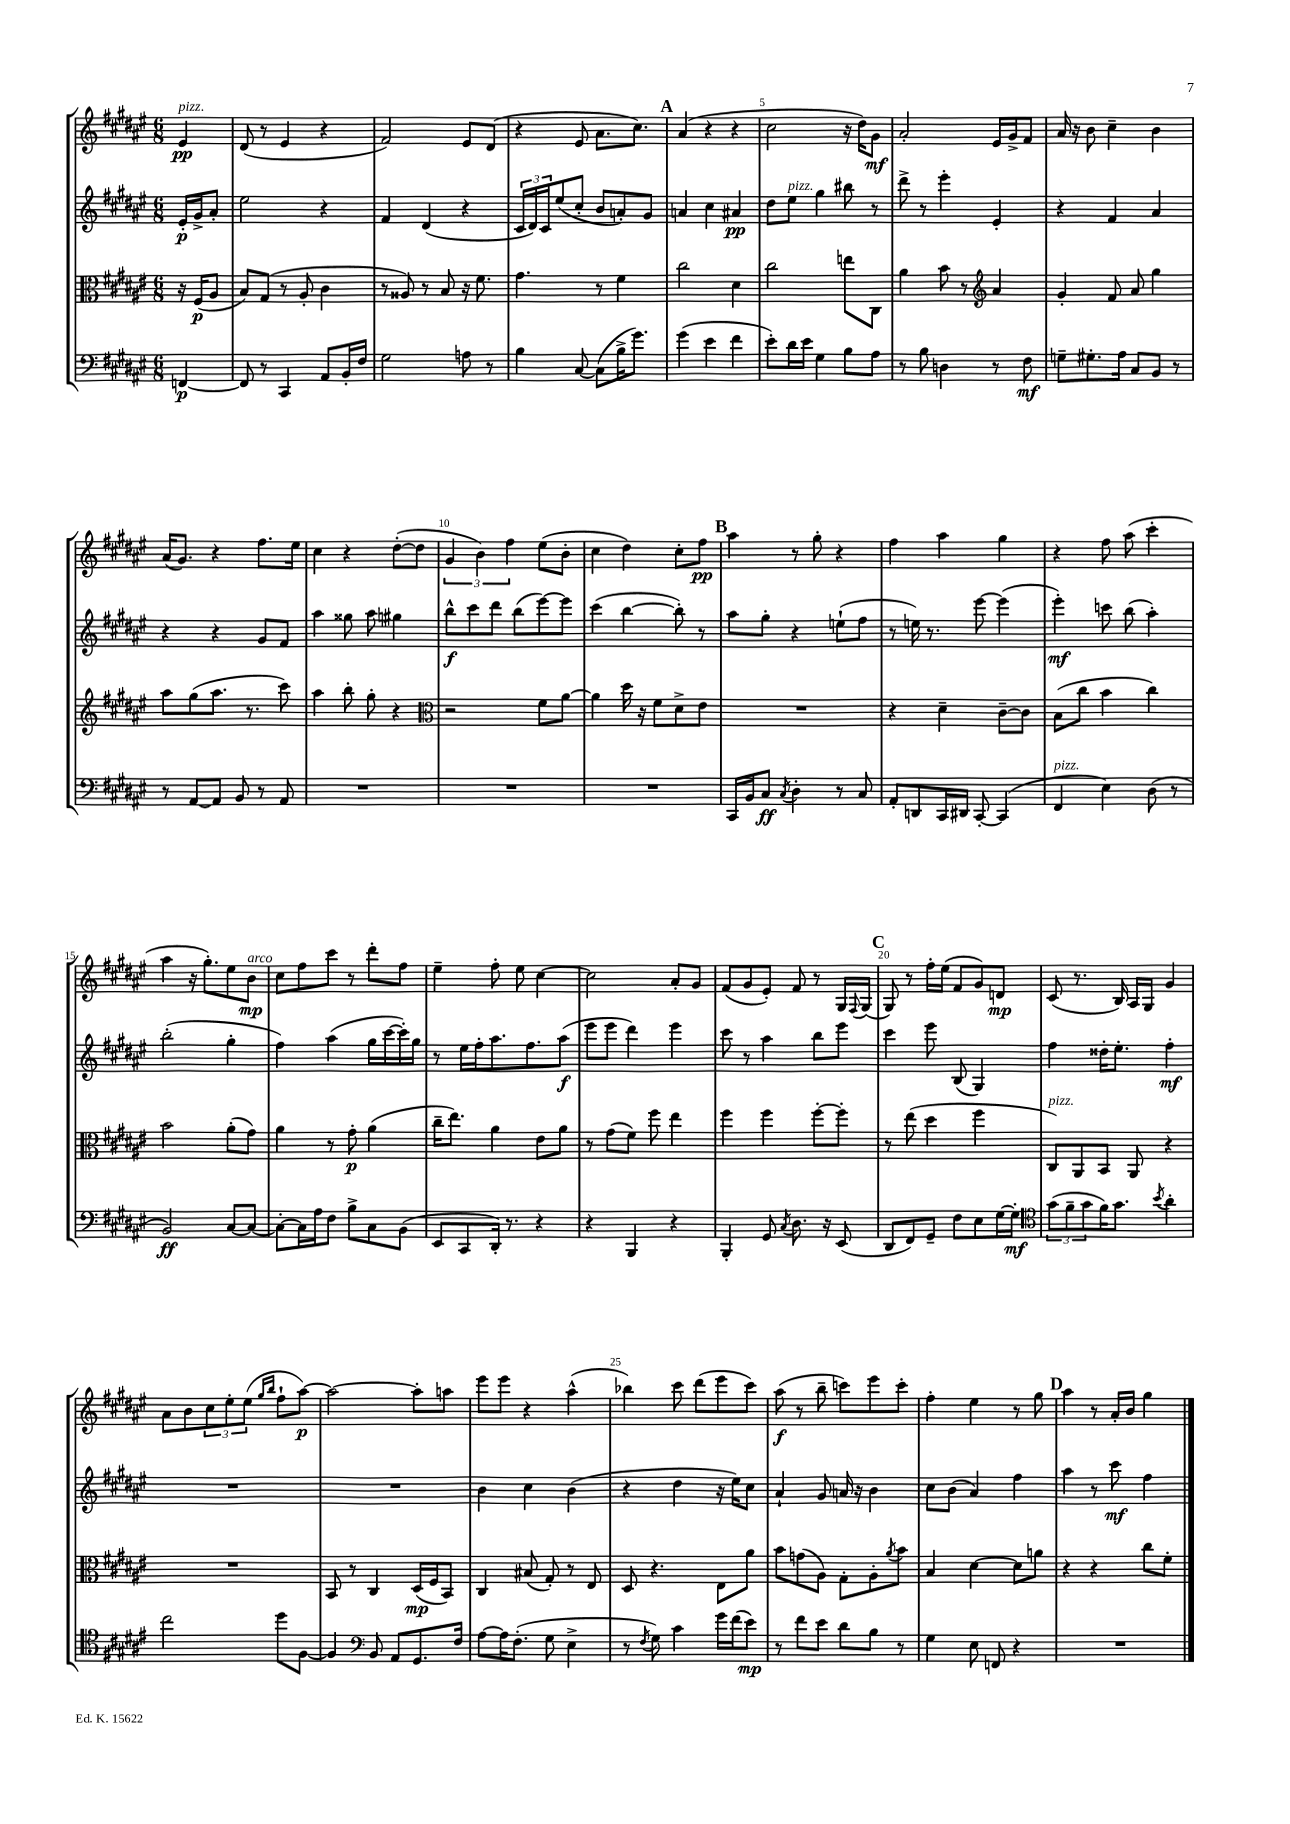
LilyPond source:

<<
\new StaffGroup <<
\new Staff = "s0" {
    \clef treble \key fis \major \numericTimeSignature \time 6/8 \partial 4
    eis'4\pp^\markup { \italic "pizz." } |
    dis'8( r8 eis'4 r4 |
    fis'2) eis'8 dis'8( |
    r4 eis'8 ais'8. cis''8.) |
    \mark \markup { \bold "A" } ais'4( r4 r4 |
    cis''2 r16 dis''16) gis'8\mf |
    ais'2-. eis'16 gis'16-> fis'8 |
    ais'16 r16 b'8 cis''4-- b'4 |
    ais'16( gis'8.) r4 fis''8. eis''16 |
    cis''4 r4 dis''8~-.( dis''8 |
    \tuplet 3/2 { gis'4 b'4) fis''4 } eis''8( b'8-. |
    cis''4 dis''4) cis''8-. fis''8\pp |
    \mark \markup { \bold "B" } ais''4 r8 gis''8-. r4 |
    fis''4 ais''4 gis''4 |
    r4 fis''8 ais''8( cis'''4-. |
    ais''4 r16 gis''8.-.) eis''8 b'8\mp^\markup { \italic "arco" } |
    cis''8 fis''8 cis'''8 r8 dis'''8-. fis''8 |
    eis''4-- fis''8-. eis''8 cis''4~ |
    cis''2 ais'8-. gis'8 |
    fis'8( gis'8 eis'8-.) fis'8 r8 gis16 \appoggiatura { fis8 } gis16( |
    \mark \markup { \bold "C" } gis8) r8 fis''16-. eis''16( fis'8 gis'8) d'8\mp |
    cis'8( r8. b16) ais16 gis16 gis'4 |
    ais'8 b'8 \tuplet 3/2 { cis''8 eis''8-. eis''8( } \grace { gis''16 b''16 } fis''8-! ais''8~\p) |
    ais''2~ ais''8-. a''8 |
    eis'''8 eis'''8 r4 ais''4-^( |
    bes''4) cis'''8 dis'''8( eis'''8 cis'''8) |
    ais''8\f( r8 b''8-- c'''8) eis'''8 c'''8-. |
    fis''4-. eis''4 r8 gis''8 |
    \mark \markup { \bold "D" } ais''4 r8 ais'16-. b'16 gis''4 \bar "|." |
}
\new Staff = "s1" {
    \clef treble \key fis \major \numericTimeSignature \time 6/8 \partial 4
    eis'16-.\p gis'16-> ais'8-. |
    eis''2 r4 |
    fis'4 dis'4( r4 |
    \tuplet 3/2 { cis'16 dis'16) cis'16 } eis''8( cis''8-. b'8 a'8-.) gis'8 |
    \mark \markup { \bold "A" } a'4 cis''4 ais'4\pp |
    dis''8 eis''8^\markup { \italic "pizz." } gis''4 bis''8 r8 |
    dis'''8-> r8 eis'''4-. eis'4-. |
    r4 fis'4 ais'4 |
    r4 r4 gis'8 fis'8 |
    ais''4 gisis''8 ais''8 gis''4 |
    b''8-^\f cis'''8 dis'''8 b''8( eis'''8~) eis'''8 |
    cis'''4( b''4~ b''8-.) r8 |
    \mark \markup { \bold "B" } ais''8 gis''8-. r4 e''8-!( fis''8 |
    r8 e''16) r8. eis'''8~ eis'''4( |
    eis'''4-.\mf) c'''8 b''8( ais''4-.) |
    b''2-.( gis''4-. |
    fis''4) ais''4( gis''16 cis'''16~ cis'''16-.) gis''16 |
    r8 eis''16 fis''16-. ais''8. fis''8. ais''8\f( |
    eis'''8 eis'''8 dis'''4) eis'''4 |
    cis'''8 r8 ais''4 b''8 eis'''8 |
    \mark \markup { \bold "C" } cis'''4 eis'''8 b8( gis4) |
    fis''4 disis''16-. eis''8.-. fis''4-.\mf |
    R2. |
    R2. |
    b'4 cis''4 b'4( |
    r4 dis''4 r16 eis''16) cis''8 |
    ais'4-! gis'8 a'16 r16 b'4 |
    cis''8 b'8( ais'4) fis''4 |
    \mark \markup { \bold "D" } ais''4 r8 cis'''8\mf fis''4 \bar "|." |
}
\new Staff = "s2" {
    \clef alto \key fis \major \numericTimeSignature \time 6/8 \partial 4
    r16 fis16\p( ais8 |
    b8) gis8( r8 ais8-. cis'4 |
    r8 aisis8) r8 b8 r16 fis'8. |
    gis'4. r8 fis'4 |
    \mark \markup { \bold "A" } cis''2 dis'4 |
    cis''2 e''8 cis8 |
    ais'4 b'8 r8 \clef treble ais'4 |
    gis'4-. fis'8 ais'8 gis''4 |
    ais''8 gis''8( ais''8. r8. cis'''8) |
    ais''4 b''8-. gis''8-. r4 |
    \clef alto r2 fis'8 ais'8~ |
    ais'4 dis''16 r16 fis'8 dis'8-> eis'8 |
    \mark \markup { \bold "B" } R2. |
    r4 dis'4-- cis'8~-- cis'8 |
    b8( cis''8 b'4 cis''4) |
    b'2 ais'8-.( gis'8) |
    ais'4 r8 gis'8-.\p ais'4( |
    cis''16-- eis''8.) ais'4 eis'8 ais'8 |
    r8 gis'8( fis'8) fis''8 eis''4 |
    fis''4 fis''4 fis''8~-. fis''8-. |
    \mark \markup { \bold "C" } r8 eis''8( dis''4 fis''4 |
    cis8^\markup { \italic "pizz." }) ais,8 b,8 ais,8 r4 |
    R2. |
    b,8 r8 cis4 dis16\mp( fis16 b,8) |
    cis4 bis8( gis8-.) r8 eis8 |
    dis8 r4. eis8 ais'8 |
    b'8 g'8( ais8) gis8-. ais8-. \acciaccatura { ais'8 } b'8 |
    b4 dis'4~ dis'8 a'8 |
    \mark \markup { \bold "D" } r4 r4 cis''8 fis'8-. \bar "|." |
}
\new Staff = "s3" {
    \clef bass \key fis \major \numericTimeSignature \time 6/8 \partial 4
    f,4~\p |
    f,8 r8 cis,4 ais,8 b,16-. fis16 |
    gis2 a8 r8 |
    b4 cis8~ cis8( b16-> gis'8.) |
    \mark \markup { \bold "A" } gis'4( eis'4 fis'4 |
    eis'8-.) dis'16 eis'16 gis4 b8 ais8 |
    r8 b8 d4 r8 fis8\mf |
    g8-- gis8.-. ais16 cis8 b,8 r8 |
    r8 ais,8~ ais,8 b,8 r8 ais,8 |
    R2. |
    R2. |
    R2. |
    \mark \markup { \bold "B" } cis,16 b,16 cis8\ff \acciaccatura { cis8 } dis4-. r8 cis8 |
    ais,8-. d,8 cis,16 dis,16 cis,8~-. cis,4( |
    fis,4^\markup { \italic "pizz." } eis4) dis8( r8 |
    b,2\ff) cis8~ cis8~ |
    cis8~-. cis16 ais16 fis8 b8-> cis8 b,8( |
    eis,8 cis,8 dis,16-.) r8. r4 |
    r4 b,,4 r4 |
    b,,4-. gis,8 \acciaccatura { cis8 } dis8. r16 eis,8( |
    \mark \markup { \bold "C" } dis,8 fis,8) gis,8-- fis8 eis8 gis16~ gis16-.\mf |
    \clef tenor \tuplet 3/2 { gis'8( fis'8-- gis'8 } fis'16) gis'8. \acciaccatura { b'8 } ais'4-. |
    cis''2 dis''8 fis8~ |
    fis4 \clef bass b,8 ais,8 gis,8. fis16 |
    ais8~ ais16 fis8.-.( gis8 eis4-> |
    r8 \acciaccatura { fis8 } gis8) cis'4 gis'16 fis'16( eis'8\mp) |
    r8 fis'8 eis'8 dis'8 b8 r8 |
    gis4 eis8 f,8 r4 |
    \mark \markup { \bold "D" } R2. \bar "|." |
}
>>
>>
\layout { \context { \Score \override BarNumber.break-visibility = ##(#f #t #t) barNumberVisibility = #(every-nth-bar-number-visible 5) } }
